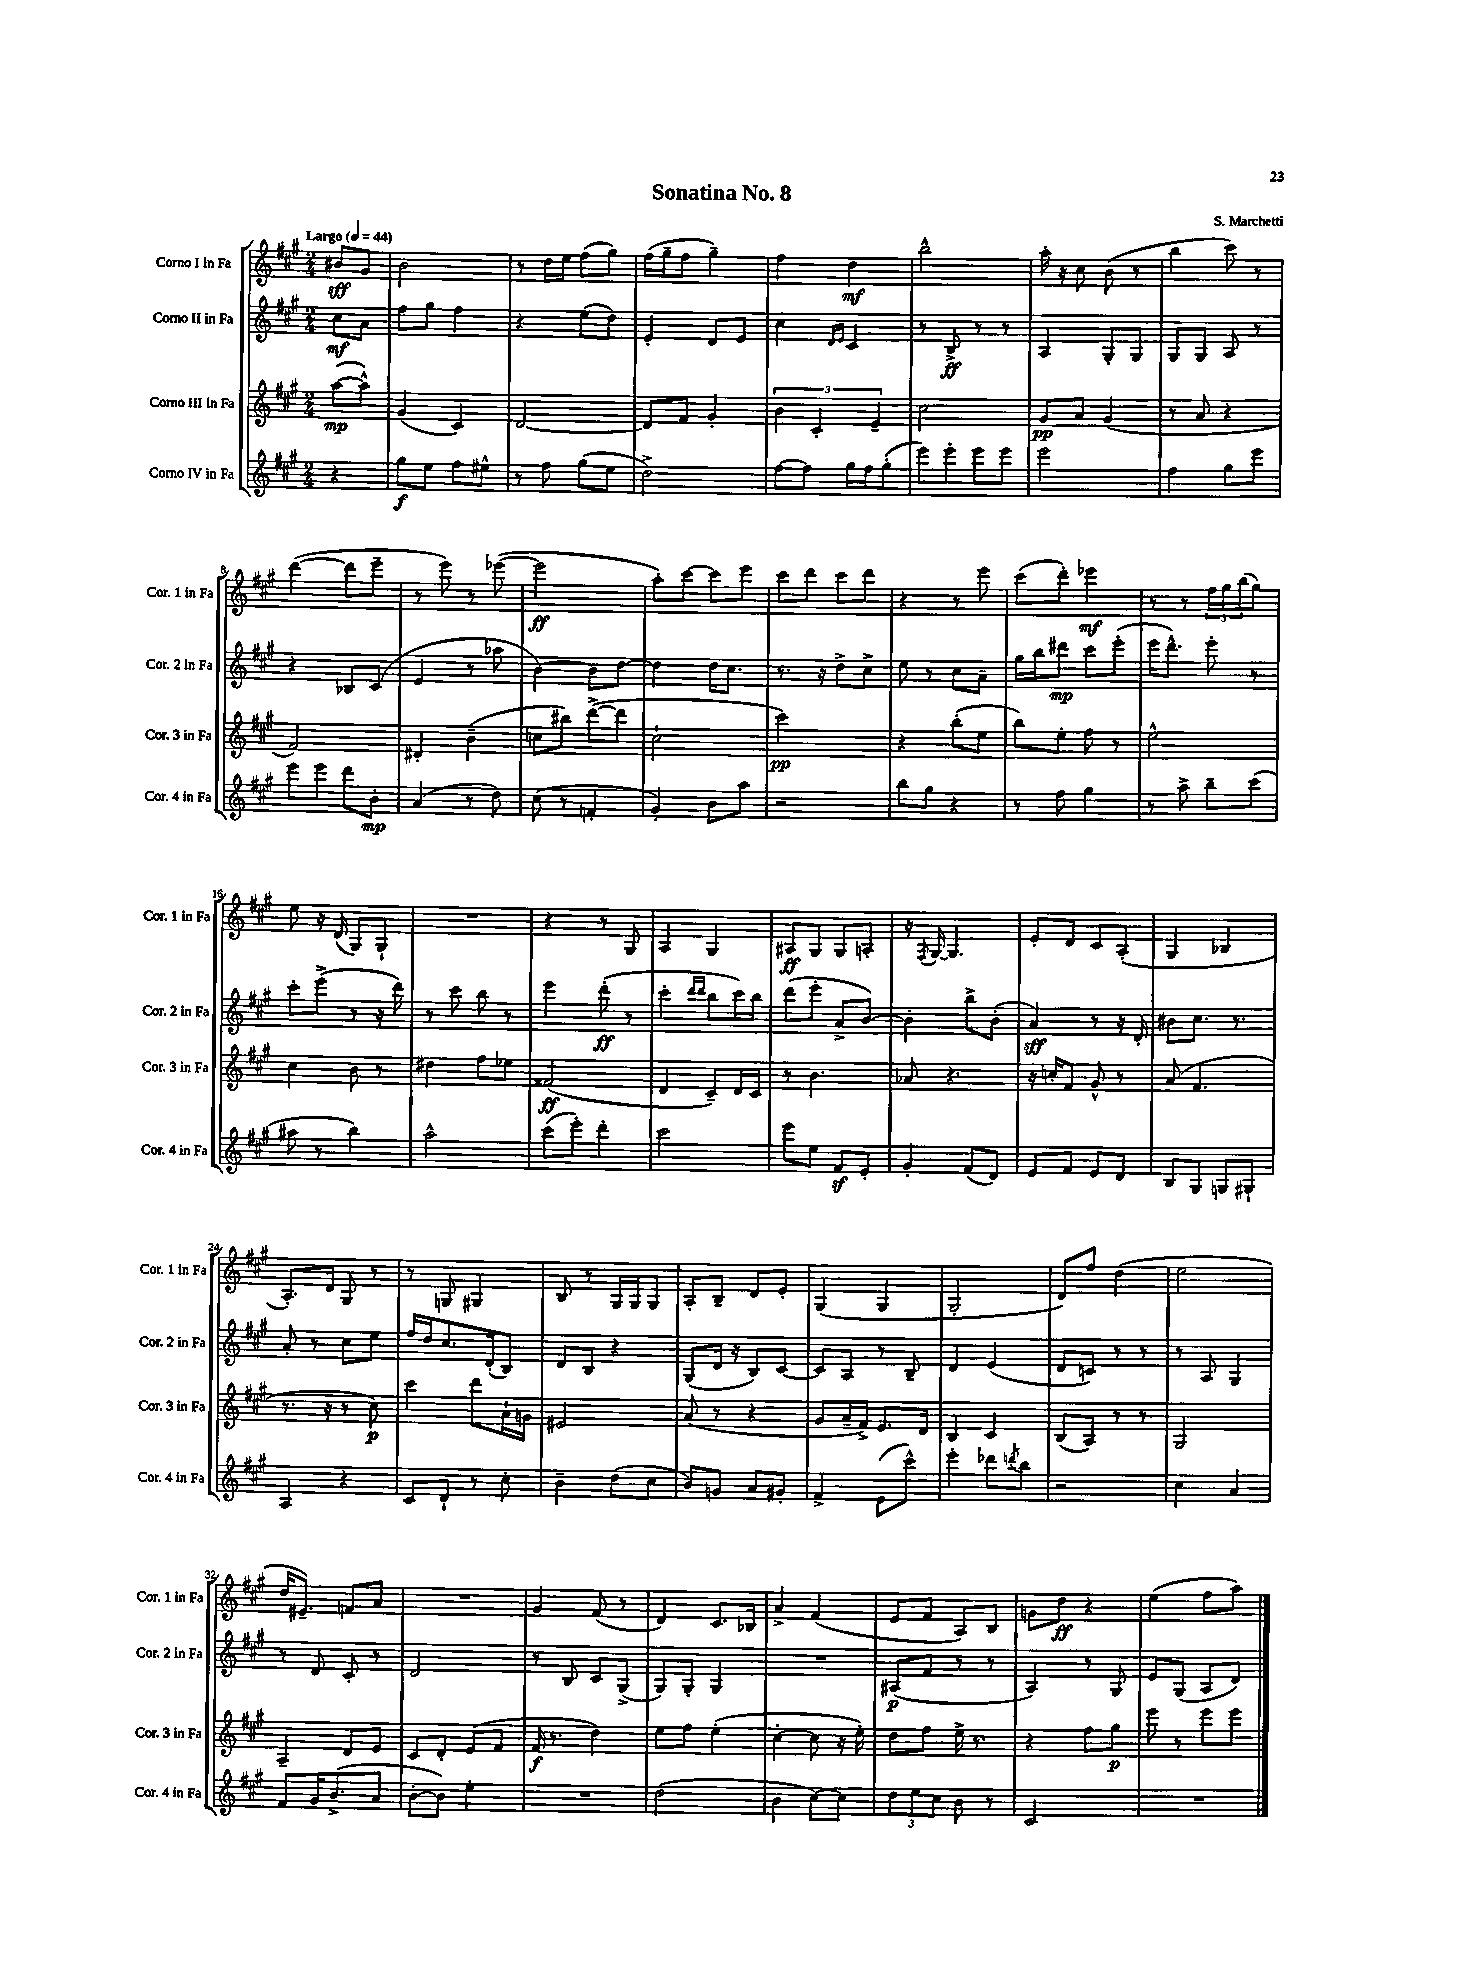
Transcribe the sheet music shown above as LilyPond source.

\header { title = "Sonatina No. 8" composer = "S. Marchetti" }
<<
\new StaffGroup <<
\new Staff = "s0" \with { instrumentName = "Corno I in Fa" shortInstrumentName = "Cor. 1 in Fa" } {
    \clef treble \key a \major \numericTimeSignature \time 2/4 \partial 4 \tempo "Largo" 4 = 44
    bis'8\sff gis'8 |
    b'2 |
    r8 d''16 e''16 fis''8( gis''8) |
    fis''16( gis''16-- fis''8 gis''4--) |
    fis''4 d''4\mf |
    b''2-^ |
    a''16-. r16 cis''8 b'8( r8 |
    b''4 cis'''8) r8 |
    d'''4~( d'''8 e'''8-- |
    r8 e'''8) r8 ees'''8~( |
    ees'''2\ff |
    a''8-.) cis'''8~ cis'''8 e'''8 |
    cis'''8 d'''8 cis'''8 d'''8 |
    r4 r8 e'''8 |
    cis'''8( d'''8-.) ees'''4\mf |
    r8 r8 \tuplet 3/2 { fis''16 gis''16 b''16( } gis''8) |
    e''8 r16 d'16( gis8) gis8-! |
    R2 |
    r4 r8 gis8 |
    a4 gis4 |
    ais8\ff gis8 gis8 a8-. |
    r16 \acciaccatura { fis8 } gis16~ gis4. |
    e'8-. d'8 cis'8 a8-.( |
    gis4 bes4 |
    a8.-.) d'16 gis8 r8 |
    r8 g8 gis4 |
    b8 r8 gis16 gis16 gis8 |
    a8-. b8-- d'8 e'8-. |
    gis4( gis4 |
    gis2-. |
    d'8) fis''8 d''4( |
    e''2 |
    d''16 eis'8.--) f'8 a'8 |
    R2 |
    gis'4 fis'8( r8 |
    d'4) cis'8. bes16 |
    a'4-> fis'4( |
    e'8 fis'8 a8) b8 |
    g'8 d''8\ff r4 |
    e''4( fis''8 a''8) \bar "|." |
}
\new Staff = "s1" \with { instrumentName = "Corno II in Fa" shortInstrumentName = "Cor. 2 in Fa" } {
    \clef treble \key a \major \numericTimeSignature \time 2/4 \partial 4
    cis''8\mf a'8 |
    fis''8 gis''8 fis''4 |
    r4 e''8( d''8) |
    e'4-. d'8 e'8 |
    cis''4 \grace { d'16 e'16 } cis'4 |
    r8 b8->\ff r8 r8 |
    a4 gis8-. gis8 |
    gis8 gis8 a8 r8 |
    r4 bes8 cis'8( |
    e'4 r8 aes''8 |
    b'4~) b'8 d''8~ |
    d''4 d''16 cis''8. |
    r8. r16 d''8-> cis''8-> |
    e''8 r8 cis''8 a'8-- |
    gis''16 b''16 dis'''8\mp cis'''8 e'''8-.( |
    e'''16 d'''8.-^) e'''8-. r8 |
    cis'''8-. e'''8->( r8 r16 d'''16) |
    r8 cis'''8 b''8 r8 |
    e'''4 d'''8-.\ff( r8 |
    cis'''4-. \grace { d'''16 d'''16 } b''8 cis'''16) b''16 |
    d'''8( e'''8-. a'8-> b'8~) |
    b'4-. b''8-> b'8-.( |
    a'4\sff) r8 r16 d'16-. |
    bis'8 cis''8. r8. |
    a'8-. r8 cis''8 e''8 |
    fis''16 d''16 cis''8. d'16-.( b8) |
    d'8 b8 r4 |
    gis8( d'16 r16 b8) cis'8~ |
    cis'8 a8 r8 b8-- |
    d'4 e'4( |
    d'8 c'8) r8 r8 |
    r8 a8 gis4 |
    r8 d'8 cis'8-. r8 |
    d'2 |
    r8 b8 cis'8 gis8->( |
    gis8) gis8-. gis4 |
    R2 |
    ais8\p( fis'8 r8 r8 |
    a4) r8 gis8 |
    e'8 gis8( a8 d'8) \bar "|." |
}
\new Staff = "s2" \with { instrumentName = "Corno III in Fa" shortInstrumentName = "Cor. 3 in Fa" } {
    \clef treble \key a \major \numericTimeSignature \time 2/4 \partial 4
    a''8~\mp( a''8-^) |
    gis'4( cis'4) |
    d'2~ |
    d'8 fis'8 gis'4-. |
    \tuplet 3/2 { b'4 cis'4-. e'4-- } |
    cis''2 |
    gis'8\pp a'8 gis'4( |
    r8 a'8 r4 |
    fis'2) |
    dis'4-. b'4--( |
    c''8 bis''8) d'''8~->( d'''8 |
    cis''2-! |
    cis'''2\pp) |
    r4 b''8-.( e''8 |
    b''8) e''8-. fis''8 r8 |
    e''2-^ |
    cis''4 b'8 r8 |
    dis''4 fis''8 ees''8 |
    fisis'2\ff( |
    d'4 cis'8--) d'16 cis'16 |
    r8 b'4. |
    aes'8 r4. |
    r16 c''16-. fis'8 gis'8-^ r8 |
    a'8( fis'4. |
    r8. r16 r8 cis''8\p) |
    cis'''4 d'''8 a'16-! g'16 |
    eis'2 |
    a'8( r8 r4 |
    gis'8 a'16-- fis'16->) e'8. d'16 |
    b4 cis'4 |
    b8( a8) r8 r8 |
    gis2 |
    a4-- d'8 e'8 |
    cis'8 d'8-. e'8( fis'8 |
    fis'16\f r8. d''4) |
    e''8 fis''8 e''4-.( |
    cis''4~-. cis''8 r16 e''16-.) |
    d''8 fis''8 e''16-> r8. |
    r4 fis''8 gis''8\p |
    e'''8 r8 e'''8 e'''8 \bar "|." |
}
\new Staff = "s3" \with { instrumentName = "Corno IV in Fa" shortInstrumentName = "Cor. 4 in Fa" } {
    \clef treble \key a \major \numericTimeSignature \time 2/4 \partial 4
    r4 |
    gis''8\f e''8 fis''8 eis''8-^ |
    r8 fis''8 gis''8( e''8 |
    d''2->) |
    fis''8~ fis''8 gis''16 fis''16 gis''8-.( |
    e'''8) e'''8-. e'''8 e'''8 |
    e'''2 |
    fis''4 gis''8 e'''8 |
    e'''8 e'''8 d'''8 b'8-.\mp |
    a'4( r8 d''8) |
    cis''8( r8 f'4-. |
    gis'4-.) b'8 a''8 |
    r2 |
    b''8 gis''8 r4 |
    r8 fis''8 gis''4 |
    r8 a''8-> b''8-- cis'''8( |
    ais''8 r8 b''4) |
    a''2-^ |
    cis'''8( e'''8-.) d'''4-. |
    cis'''2 |
    e'''8 e''8 fis'8\sf e'8-. |
    gis'4-. fis'8( d'8) |
    e'8 fis'8 e'8 d'8 |
    b8 gis8 g8 gis8-! |
    a4 r4 |
    cis'8 d'8-! r8 cis''8-. |
    b'4-- d''8( cis''8 |
    b'8) g'8 a'8 gis'8-. |
    fis'4-> e'8( cis'''8-^) |
    e'''4-. des'''8 \acciaccatura { d'''8 } b''8 |
    r2 |
    cis''4 a'4 |
    fis'8 gis'16 b'8.->( a'8 |
    b'8~-. b'8) e''4-. |
    R2 |
    d''2( |
    b'4 cis''8~) cis''8 |
    \tuplet 3/2 { d''8 e''8 cis''8 } b'8 r8 |
    cis'2 |
    R2 \bar "|." |
}
>>
>>
